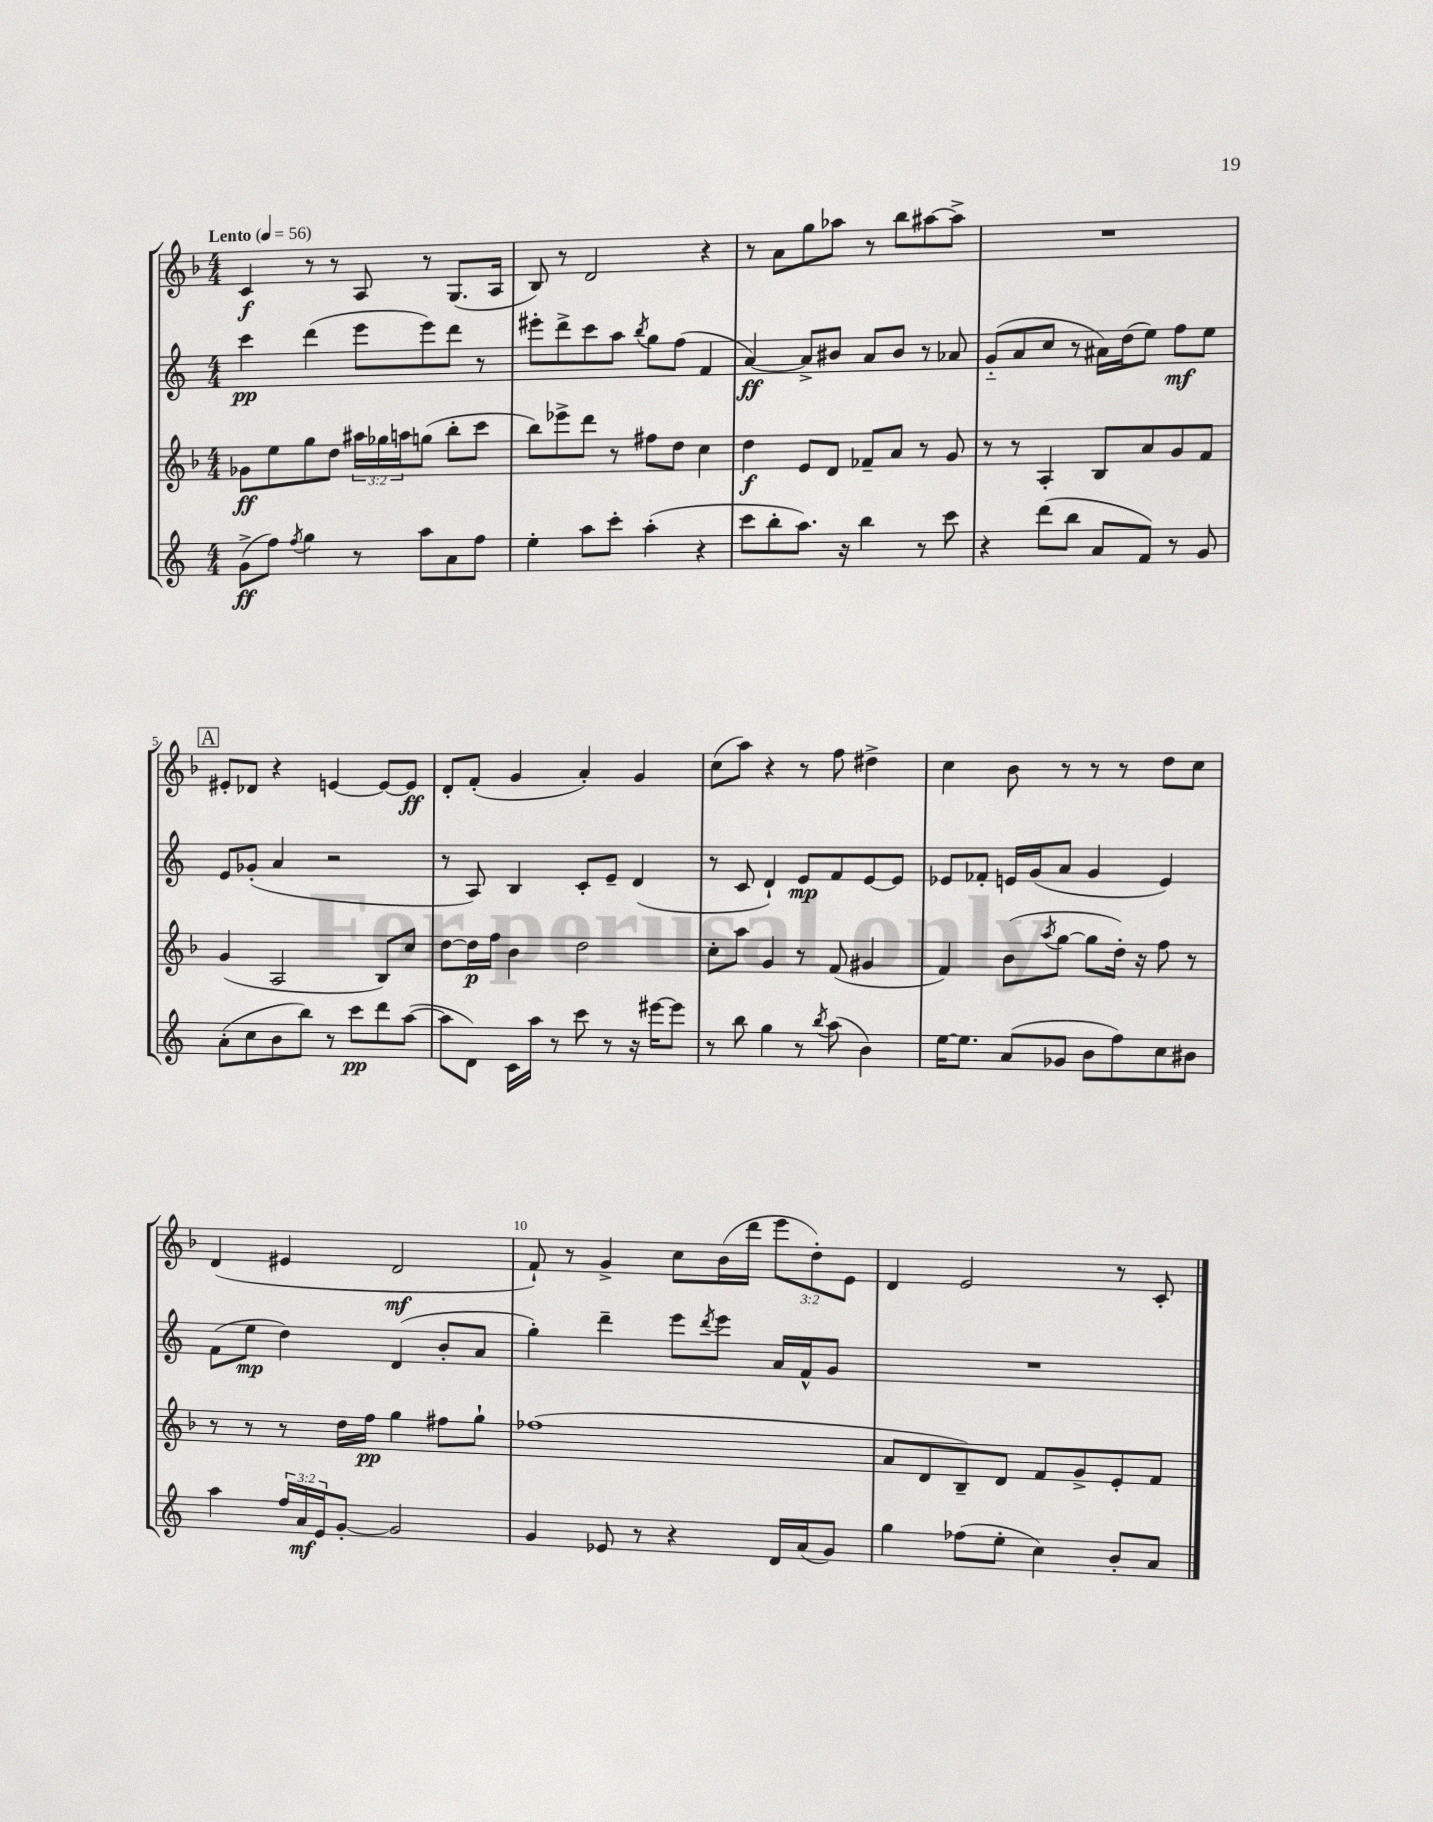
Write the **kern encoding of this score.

**kern	**kern	**kern	**kern
*staff4	*staff3	*staff2	*staff1
*clefG2	*clefG2	*clefG2	*clefG2
*k[]	*k[b-]	*k[]	*k[b-]
*M4/4	*M4/4	*M4/4	*M4/4
*MM56	*MM56	*MM56	*MM56
(8g^	8g-	4ccc	4c
8ff)	8ee	.	.
8qff	.	.	.
4gg	8gg	(4ddd	8r
.	8dd	.	8r
8r	24aa#	8eee	8A
.	24gg-	.	.
.	24aa	.	.
8aa	(8gg	8eee)	8r
8a	8bb-'	8ddd	(8.G
8ff	8ccc	8r	.
.	.	.	16A
=	=	=	=
4ee'	8bb-)	8eee#'	8B-)
.	8eee-^	8ddd^	8r
8aa	8ddd	8ccc	2d
8ccc'	8r	8aa	.
.	.	8qbb	.
(4aa'	8ff#	8gg	.
.	8dd	(8ff	.
4r	4cc	4f	4r
=	=	=	=
8ccc	4dd	[4a)	8r
8bb'	.	.	8a
8.aa)	8e	8a^]	8gg
.	8d	8b#	8aa-
16r	.	.	.
4bb	8f-~	8a	8r
.	8a	8b#	8bb-
8r	8r	8r	[8aa#
8ccc	8g	8a-	8aa#^]
=	=	=	=
4r	8r	(8g'~	1r
.	8r	8a	.
(8ddd	4A'	8cc	.
8bb	.	8r	.
8a	8B-	16a#)	.
.	.	(16dd	.
8f)	8a	8ee)	.
8r	8g	8ff	.
8g	8f	8ee	.
=	=	=	=
(8a'	(4g	8e	8e#'
8cc	.	(8g-'	8d-
8b	2A	4a	4r
8bb)	.	.	.
8r	.	2r	[4e
8ccc	.	.	.
8ddd	8B-)	.	8e_
([8aa	8cc	.	8e]
=	=	=	=
8aa]	[8dd	8r	8d'
8d)	16dd]	8A)	(8f'
.	16ff	.	.
16c	4b-	4B	4g
16aa	.	.	.
8r	.	.	.
8ccc	2dd	8c'	4a')
8r	.	8e~	.
16r	.	(4d	4g
[16eee#	.	.	.
8eee#]	.	.	.
=	=	=	=
8r	8cc'	8r	(8cc
8bb	8aa	8c	8aa)
4gg	4g	4d`)	4r
8r	8r	8e	8r
8qbb	.	.	.
(8aa	(8f	8f	8ff
4b)	4g#	[8e	4dd#^
.	.	8e]	.
=	=	=	=
[16ee	4f)	8e-	4cc
8.ee]	.	.	.
.	.	8f-'	.
(8a	(8b-	16e	8b-
.	.	(16g	.
.	8qaa	.	.
8g-	[8gg	8a	8r
8b	8gg]	4g	8r
8ff)	16dd')	.	8r
.	16r	.	.
8cc	8ff	4e)	8dd
8b#	8r	.	8cc
=	=	=	=
4aa	8r	(8f	(4d
.	8r	8ee	.
24ff	8r	4dd)	4e#
24a	.	.	.
24e	.	.	.
[8g'	16dd	.	.
.	16ff	.	.
2g]	4gg	(4d	2d
.	8ff#	8b'	.
.	8gg`	8a	.
=	=	=	=
4g	(1ff-	4gg')	8f`)
.	.	.	8r
8e-	.	4ddd~	4g^
8r	.	.	.
4r	.	8eee	8cc
.	.	8qddd	.
.	.	8eee	(16b-
.	.	.	16ddd
16d	.	16a	12eee
(16a	.	16f^^	.
.	.	.	12dd')
8g)	.	8g	.
.	.	.	12e
=	=	=	=
4gg	8a	1r	4d
.	8d	.	.
(8ff-	8B-~)	.	2e
8ee'	8d	.	.
4cc)	8f	.	.
.	8g^	.	.
8b'	8e'	.	8r
8a	8f	.	8c'
==	==	==	==
*-	*-	*-	*-
